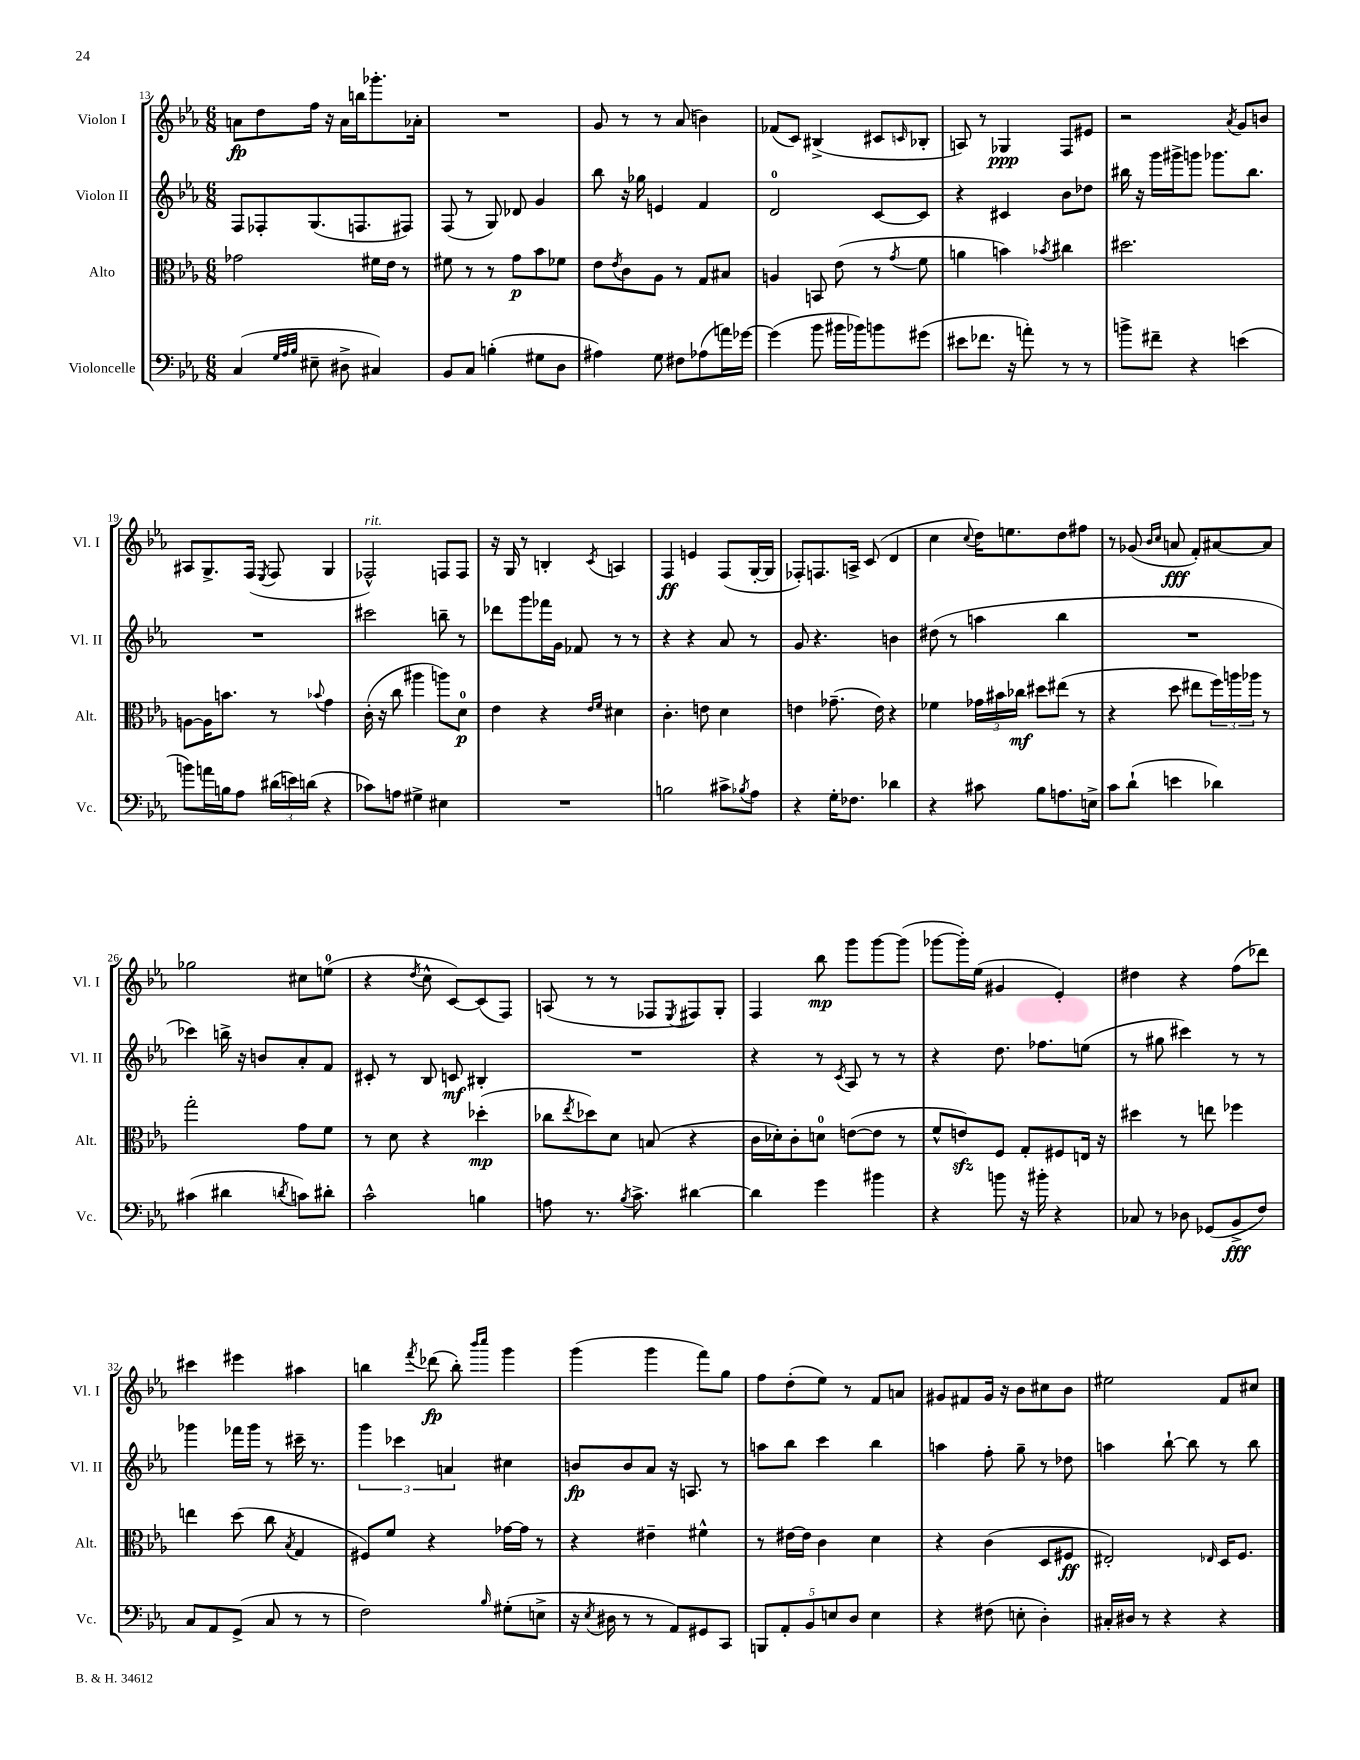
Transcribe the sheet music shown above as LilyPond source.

<<
\new StaffGroup <<
\new Staff = "s0" \with { instrumentName = "Violon I" shortInstrumentName = "Vl. I" } {
    \clef treble \key ees \major \numericTimeSignature \time 6/8
    a'8\fp d''8 f''16 r16 a'16 b''16 ges'''8.-. aes'16-. |
    R2. |
    g'8 r8 r8 aes'8( b'4) |
    fes'8( c'8) bis4->( cis'8 \grace { c'16 } bes8-. |
    a8) r8 ges4\ppp f8 eis'8 |
    r2 \acciaccatura { aes'8 } g'8 b'8 |
    ais8 g8.-> f16( \acciaccatura { ees8 } f8 g4 |
    fes2-^^\markup { \italic "rit." }) f8 f8 |
    r16 g16 r8 b4-. \acciaccatura { c'8 } a4 |
    f4\ff e'4 f8( g16~-. g16 |
    fes8-.) f8. a16-> c'8( d'4 |
    c''4 \appoggiatura { c''8 } d''16) e''8. d''8 fis''8 |
    r8 ges'8( \grace { bes'16 c''16 } a'8\fff f'8-.) ais'8~ ais'8 |
    ges''2 cis''8 e''8-0( |
    r4 \acciaccatura { d''8 } c''8-^ c'8~) c'8( f8) |
    a8( r8 r8 fes8 \acciaccatura { ees8 } fis8) g8-. |
    f4 bes''8\mp g'''8 g'''8~ g'''8( |
    ges'''8~ ges'''16-.) ees''16( gis'4 ees'4-.) |
    dis''4 r4 f''8( des'''8) |
    cis'''4 eis'''4 ais''4 |
    b''4 \acciaccatura { f'''8 } des'''8\fp( b''8-.) \grace { bes'''16 c''''16 } g'''4 |
    g'''4( g'''4 f'''8) g''8 |
    f''8 d''8-.( ees''8) r8 f'8 a'8 |
    gis'8 fis'8 gis'16 r16 bes'8 cis''8 bes'8 |
    eis''2 f'8 cis''8 \bar "|." |
}
\new Staff = "s1" \with { instrumentName = "Violon II" shortInstrumentName = "Vl. II" } {
    \clef treble \key ees \major \numericTimeSignature \time 6/8
    f8 fes8-. g8.( f8. fis8) |
    f8( r8 g8) des'8 g'4 |
    bes''8 r16 ges''16 e'4 f'4 |
    d'2-0 c'8~ c'8 |
    r4 cis'4 bes'8 des''8 |
    bis''16 r16 g'''16 gis'''16-> g'''8 ges'''8. bis''8. |
    R2. |
    cis'''2 b''8-- r8 |
    des'''8 g'''8 fes'''16 g'16 fes'8 r8 r8 |
    r4 r4 aes'8 r8 |
    g'8 r4. b'4 |
    dis''8( r8 a''4 bes''4 |
    R2. |
    ces'''4) b''16-> r16 b'8 aes'8-. f'8 |
    cis'8-. r8 bes8 c'8\mf bis4-. |
    R2. |
    r4 r8 \acciaccatura { c'8 } aes8 r8 r8 |
    r4 d''8. fes''8. e''8( |
    r8 gis''8 cis'''4) r8 r8 |
    ges'''4 fes'''16 ges'''16 r8 cis'''16-- r8. |
    \tuplet 3/2 { g'''4 ces'''4 a'4 } cis''4 |
    b'8\fp b'8 aes'8 r16 a8. r8 |
    a''8 bes''8 c'''4 bes''4 |
    a''4 f''8-. g''8-- r8 des''8 |
    a''4 bes''8~-! bes''8 r8 bes''8 \bar "|." |
}
\new Staff = "s2" \with { instrumentName = "Alto" shortInstrumentName = "Alt." } {
    \clef alto \key ees \major \numericTimeSignature \time 6/8
    ges'2 fis'16 ees'16 r8 |
    fis'8 r8 r8 g'8\p bes'8 fes'8 |
    ees'8 \acciaccatura { ees'8 } c'8 aes8 r8 g8 bis8 |
    a4 b,8 ees'8( r8 \acciaccatura { g'8 } f'8 |
    a'4 b'4) \acciaccatura { bes'8 } cis''4 |
    dis''2. |
    a8~ a16 b'8. r8 \appoggiatura { bes'8 } g'4 |
    c'16-.( r16 c''8 ais''4 a''8) d'8-0\p |
    ees'4 r4 \grace { ees'16 f'16 } dis'4 |
    c'4.-. e'8 d'4 |
    e'4 ges'8.--( e'16) r4 |
    fes'4 \tuplet 3/2 { ges'16 bis'16 ces''16\mf } dis''8 eis''8( r8 |
    r4 d''8 eis''8 \tuplet 3/2 { f''16) a''16 aes''16 } r8 |
    g''2-. g'8 f'8 |
    r8 d'8 r4 des''4-.\mp( |
    ces''8 \acciaccatura { ees''8 } des''8) d'8 b8( r4 |
    c'16 des'16-.) c'8-. d'8-0 e'8~( e'8 r8 |
    f'8-^ e'8\sfz) f8 g8-. fis8 e16 r16 |
    dis''4 r8 e''8 fes''4 |
    e''4 d''8( c''8 \acciaccatura { bes8 } g4 |
    fis8) f'8 r4 ges'16~ ges'16 r8 |
    r4 eis'4-- fis'4-^ |
    r8 eis'16~ eis'16 c'4 d'4 |
    r4 c'4( d8 fis8\ff |
    eis2-.) \grace { ees16 } d16 f8. \bar "|." |
}
\new Staff = "s3" \with { instrumentName = "Violoncelle" shortInstrumentName = "Vc." } {
    \clef bass \key ees \major \numericTimeSignature \time 6/8
    c4( \grace { g32 aes32 bes32 } eis8-- dis8-> cis4) |
    bes,8 c8 b4-.( gis8 d8 |
    ais4) g8 fis8 aes8( a'16) ges'16~ |
    ges'4( bes'8 bis'16 bes'16) b'8 gis'8( |
    eis'8 fes'8. r16 a'8-.) r8 r8 |
    b'8-> fis'8-- r4 e'4( |
    b'8) a'16 b16 aes8 \tuplet 3/2 { dis'16( e'16) d'16( } r4 |
    ces'8) a8 gis4-> eis4 |
    R2. |
    b2 cis'8-> \acciaccatura { bes8 } aes8 |
    r4 g16-. fes8. des'4 |
    r4 cis'8 bes8 a8. e16-> |
    c'8 d'8-!( e'4 des'4) |
    cis'4( dis'4 \acciaccatura { d'8 } c'8) dis'8-. |
    c'2-^ b4 |
    a8 r8. \acciaccatura { bes8 } c'8.-> dis'4~ |
    dis'4 g'4 bis'4 |
    r4 b'8 r16 bis'16-. r4 |
    ces8 r8 des8 ges,8( bes,8->\fff f8) |
    c8 aes,8 g,8->( c8 r8 r8 |
    f2) \grace { bes16 } gis8-.( e8-> |
    r16 \acciaccatura { ees8 } dis16 r8 r8 aes,8) gis,8 c,8 |
    \tuplet 5/4 { b,,8 aes,8-. bes,8 e8 d8 } e4 |
    r4 fis8( e8-. d4-.) |
    cis16-. dis16 r8 r4 r4 \bar "|." |
}
>>
>>
\layout { \context { \Score currentBarNumber = #13 } }
